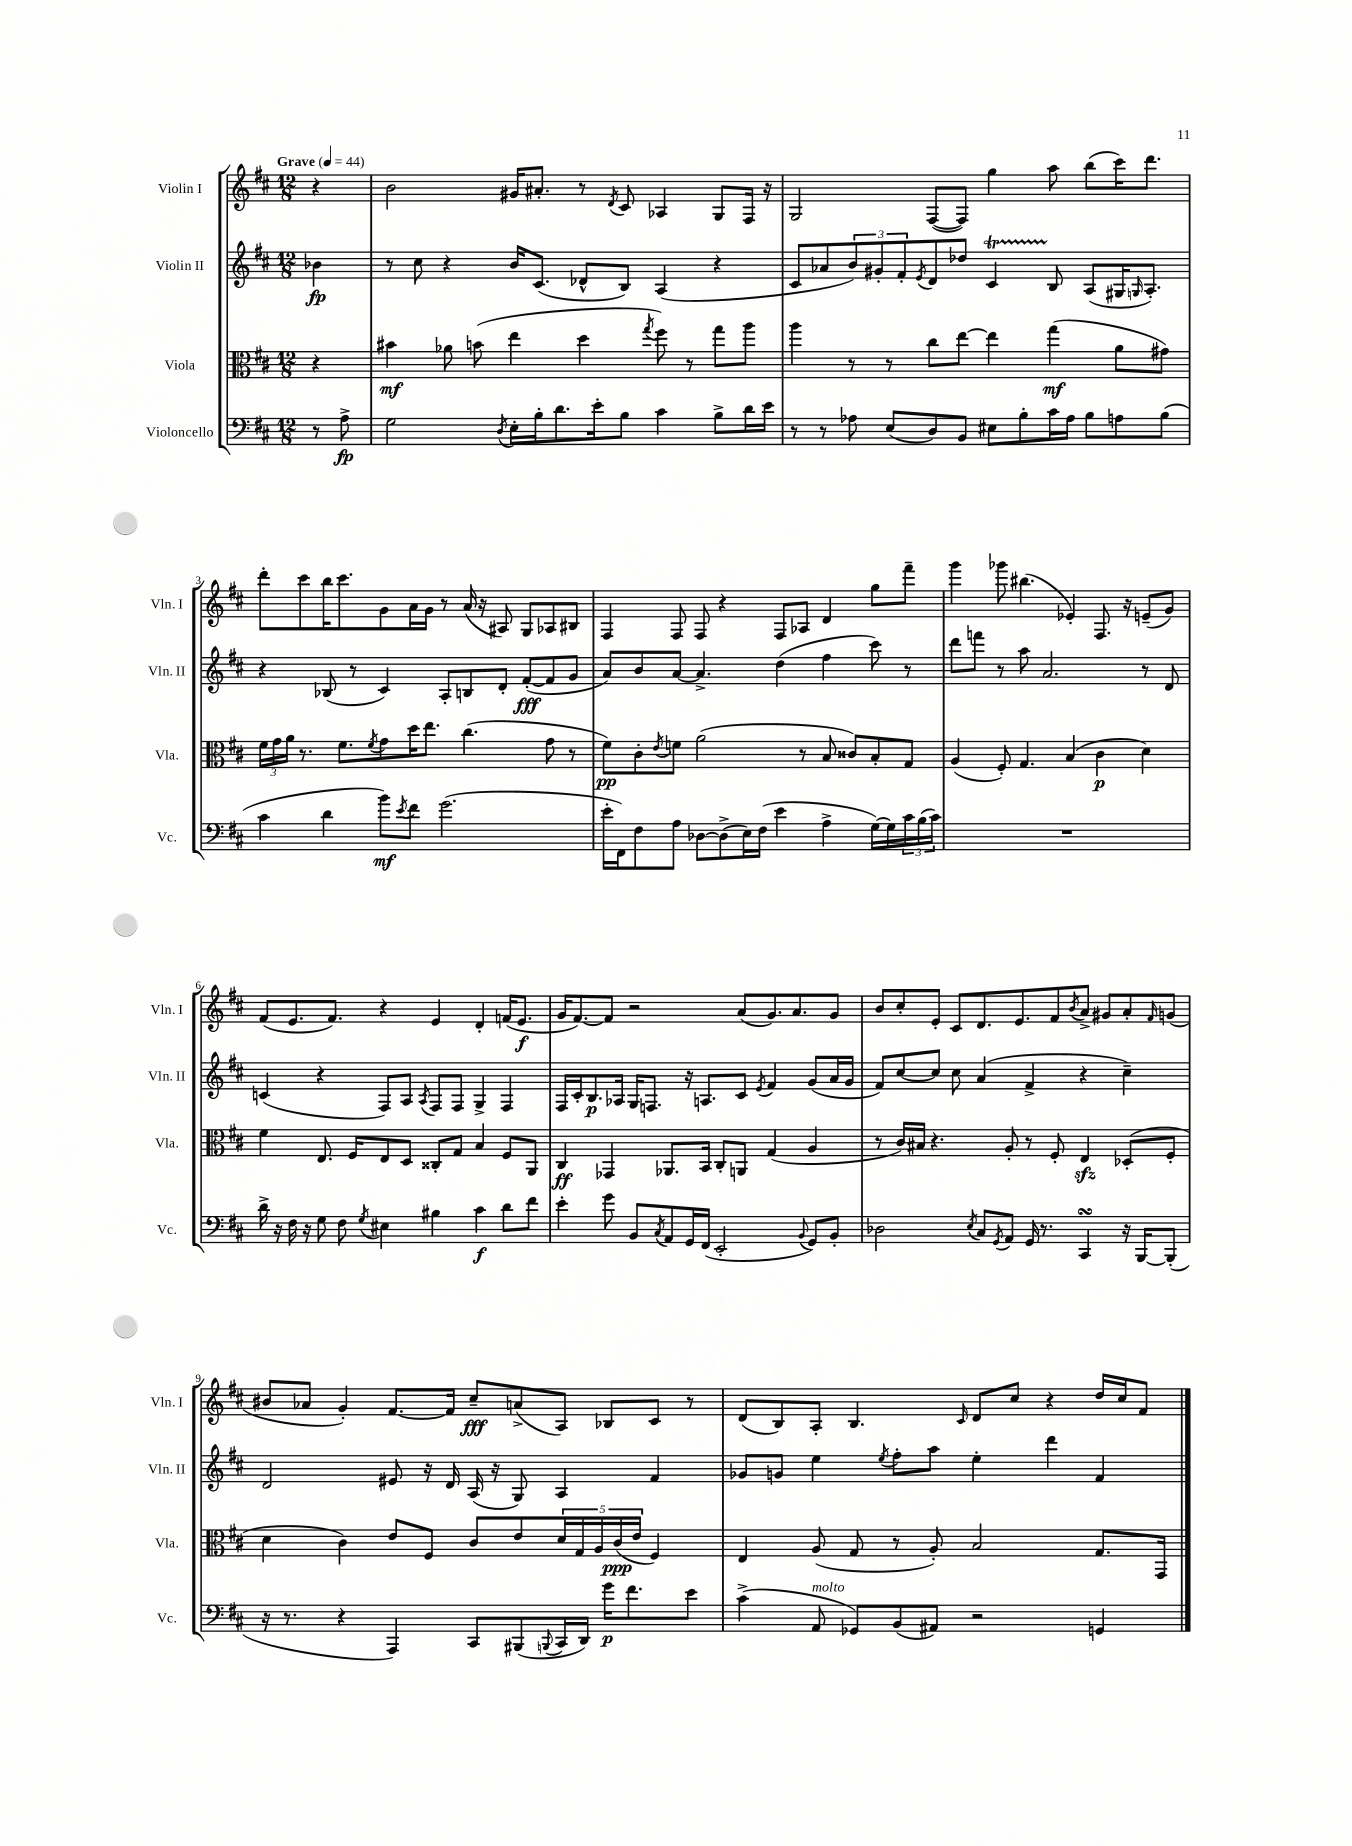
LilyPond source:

<<
\new StaffGroup <<
\new Staff = "s0" \with { instrumentName = "Violin I" shortInstrumentName = "Vln. I" } {
    \clef treble \key d \major \numericTimeSignature \time 12/8 \partial 4 \tempo "Grave" 4 = 44
    r4 |
    b'2 gis'16 ais'8.-. r8 \acciaccatura { d'8 } cis'8 aes4 g8 fis16 r16 |
    g2 fis8~( fis8) g''4 a''8 b''8( cis'''16) d'''8. |
    d'''8-. cis'''8 b''16 cis'''8. g'8 a'16 g'16 r8 a'16( r16 ais8) g8 aes8 bis8 |
    fis4 fis8 fis8 r4 fis8 aes8 d'4 g''8 fis'''8-- |
    g'''4 ges'''8 bis''4.( ees'4-.) fis8. r16 e'8--( g'8) |
    fis'8( e'8. fis'8.) r4 e'4 d'4-. f'16( e'8.\f |
    g'16 fis'8.~) fis'8 r2 a'8( g'8.) a'8. g'8 |
    b'8 cis''8-. e'8-. cis'8 d'8. e'8. fis'8 \acciaccatura { b'8 } a'8-> gis'8 a'8-. \grace { fis'16 } g'8( |
    bis'8 aes'8 g'4-.) fis'8.~ fis'16 cis''8--\fff a'8->( a8) bes8 cis'8 r8 |
    d'8( b8) a8-. b4. \grace { cis'16 } d'8 cis''8 r4 d''16 cis''16 fis'8 \bar "|." |
}
\new Staff = "s1" \with { instrumentName = "Violin II" shortInstrumentName = "Vln. II" } {
    \clef treble \key d \major \numericTimeSignature \time 12/8 \partial 4
    bes'4\fp |
    r8 cis''8 r4 b'16 cis'8.( des'8-^ b8) a4( r4 |
    cis'8 aes'8 \tuplet 3/2 { b'8) gis'8-. fis'8-. } \acciaccatura { e'8 } d'8 des''8 cis'4\startTrillSpan b8\stopTrillSpan a8( gis16 \grace { g16 } a8.-.) |
    r4 bes8( r8 cis'4) a8-. b8 d'8-. fis'8~-.\fff( fis'8 g'8 |
    a'8) b'8 a'8~ a'4.-> d''4( fis''4 cis'''8) r8 |
    d'''8 f'''8 r8 a''8 a'2. r8 d'8 |
    c'4( r4 fis8) a8 \acciaccatura { a8 } fis8 fis8 g4-> fis4 |
    fis16 cis'16-. b8.\p aes16 g16 f8. r16 a8. cis'8 \acciaccatura { e'8 } fis'4 g'8( a'16 g'16 |
    fis'8) cis''8~ cis''8 cis''8 a'4( fis'4-> r4 cis''4--) |
    d'2 eis'8 r16 d'16 a16( r16 g8) a4 fis'4 |
    ges'8 g'8 e''4 \acciaccatura { e''8 } fis''8-. a''8 e''4-. d'''4 fis'4 \bar "|." |
}
\new Staff = "s2" \with { instrumentName = "Viola" shortInstrumentName = "Vla." } {
    \clef alto \key d \major \numericTimeSignature \time 12/8 \partial 4
    r4 |
    bis'4\mf aes'8 b'8( e''4 d''4 \acciaccatura { g''8 } fis''8) r8 g''8 a''8 |
    a''4 r8 r8 cis''8 e''8~ e''4 g''4\mf( a'8 gis'8) |
    \tuplet 3/2 { fis'16 g'16 a'16 } r8. fis'8. \acciaccatura { fis'8 } g'8 d''16 e''8. cis''4.( g'8 r8 |
    fis'8\pp) cis'8-. \acciaccatura { e'8 } f'8 a'2( r8 b8 cisis'8) b8-. g8 |
    a4( fis8-.) g4. b4( cis'4\p d'4) |
    fis'4 e8. fis16 e8 d8 cisis8-. g8 b4 fis8 a,8 |
    cis4\ff ges,4 aes,8. b,16 cis8-. a,8 g4( a4 |
    r8 cis'16) bis16 r4. a8-. r8 fis8-. e4\sfz des8-.( fis8-. |
    d'4 cis'4) e'8 fis8 cis'8 e'8 \tuplet 5/4 { d'16 g16 a16 cis'16\ppp( e'16 } fis4) |
    e4 a8( g8 r8 a8-.) b2 g8. g,16 \bar "|." |
}
\new Staff = "s3" \with { instrumentName = "Violoncello" shortInstrumentName = "Vc." } {
    \clef bass \key d \major \numericTimeSignature \time 12/8 \partial 4
    r8 a8->\fp |
    g2 \acciaccatura { d8 } e16-. b16-. d'8. e'16-. b8 cis'4 b8-> d'16 e'16 |
    r8 r8 aes8 e8( d8) b,8 eis8 b8-. cis'16 aes16 b8 a8 b8( |
    cis'4 d'4 b'8\mf) \acciaccatura { e'8 } fis'8 g'2.( |
    e'16-. fis,16) fis8 a8 des8~ des8->( e16) fis16( e'4 a4-> g16~) g16 \tuplet 3/2 { cis'16 b16( cis'16) } |
    R1. |
    d'16-> r16 fis16 r16 g8 fis8 \acciaccatura { g8 } eis4 bis4 cis'4\f d'8 fis'8 |
    e'4-. g'8 b,8 \acciaccatura { cis8 } a,8 g,16 fis,16( e,2-. \appoggiatura { b,8 } g,8) b,8-. |
    des2 \acciaccatura { e8 } cis8 \acciaccatura { g,8 } a,8 g,16 r8. cis,4\turn r16 b,,16~ b,,8-.( |
    r16 r8. r4 a,,4) cis,8 bis,,8( \appoggiatura { b,,8 } cis,16 d,16) g'16\p fis'8. e'8 |
    cis'4->( a,8^\markup { \italic "molto" } ges,8) b,8( ais,8) r2 g,4 \bar "|." |
}
>>
>>
